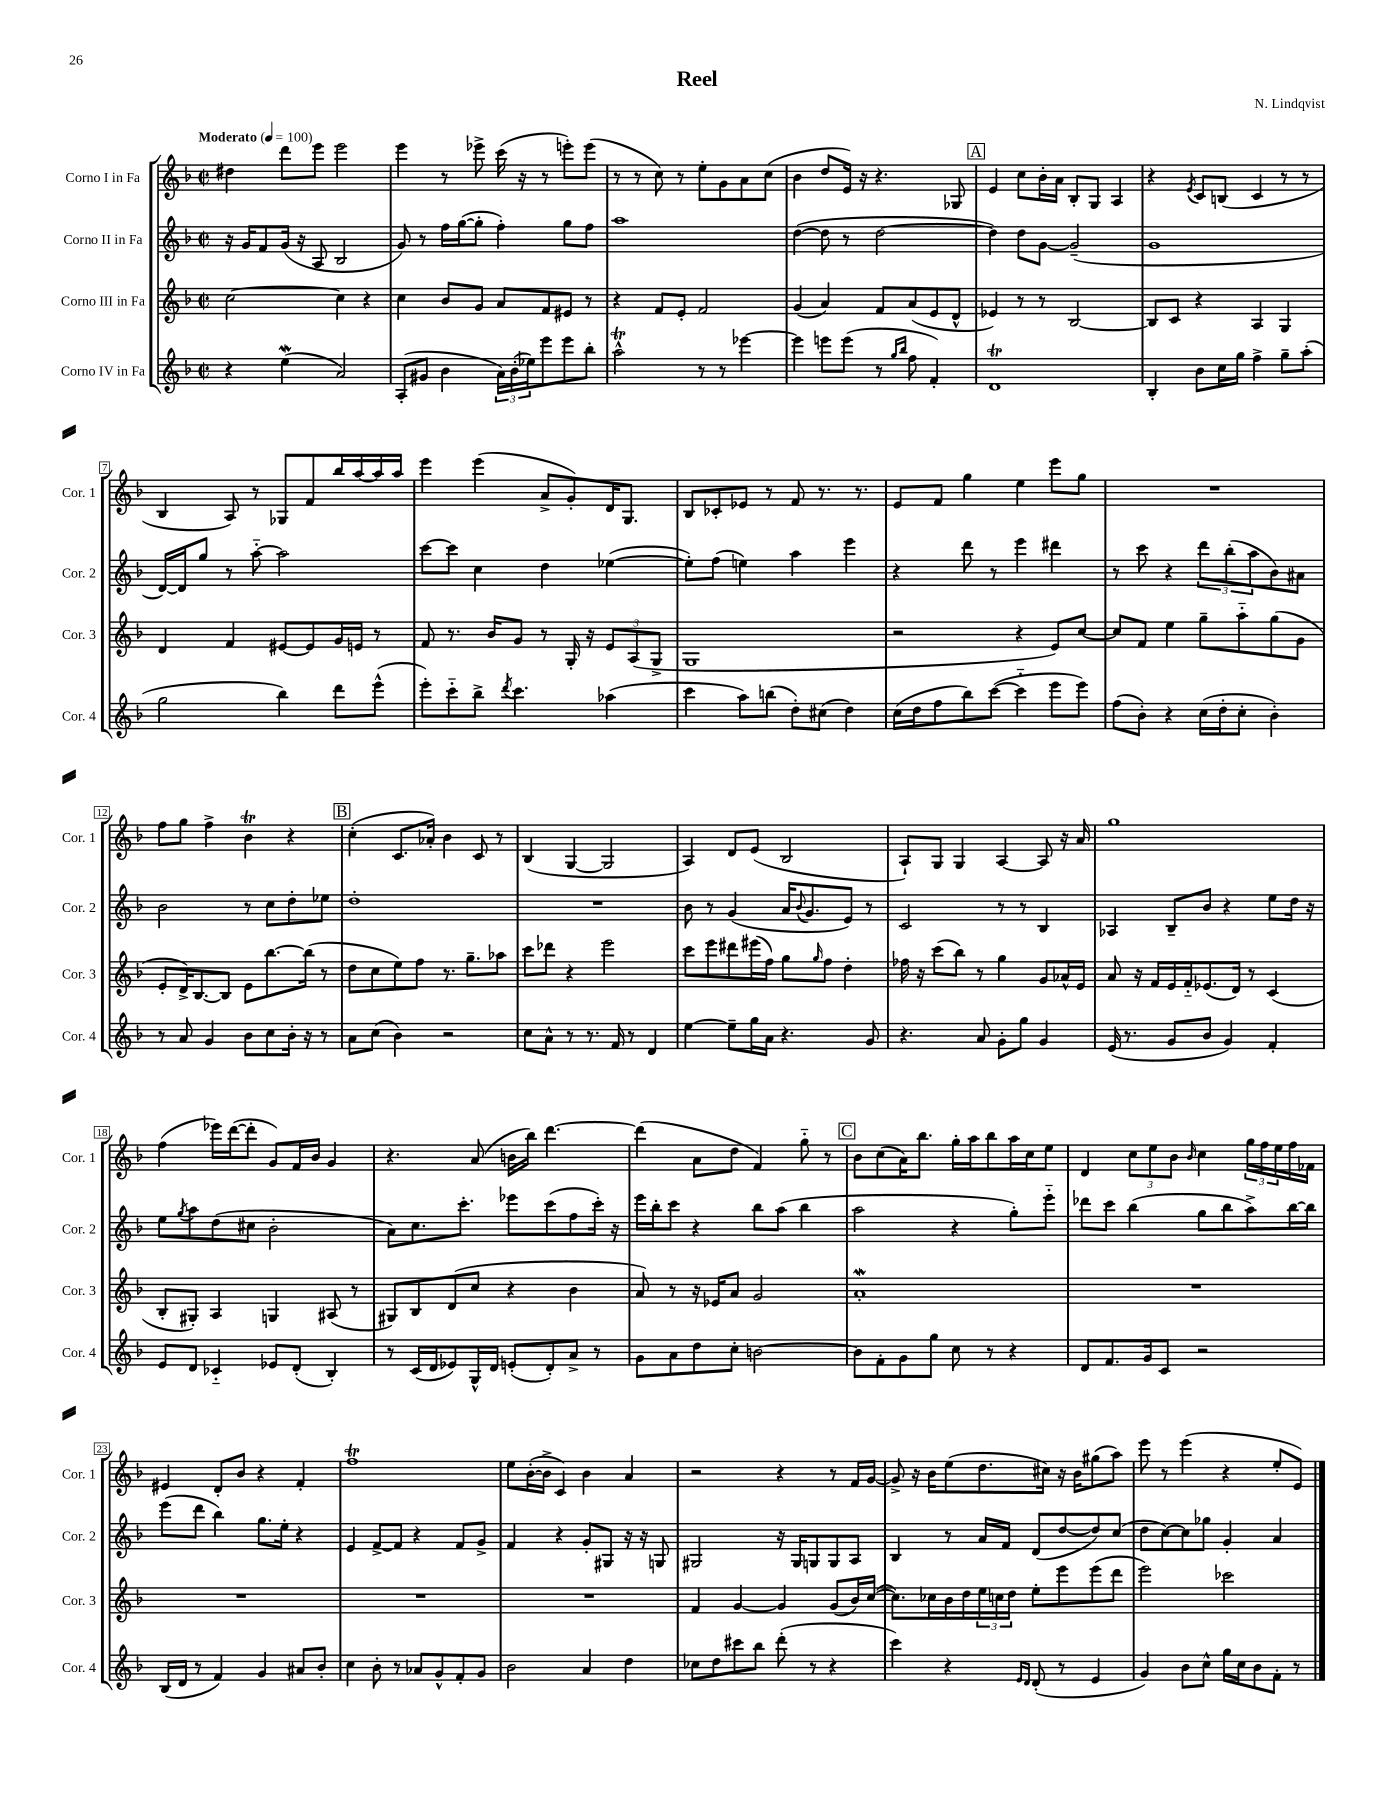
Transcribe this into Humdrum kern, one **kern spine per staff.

**kern	**kern	**kern	**kern
*part4	*part3	*part2	*part1
*staff4	*staff3	*staff2	*staff1
*I"Corno IV in Fa	*I"Corno III in Fa	*I"Corno II in Fa	*I"Corno I in Fa
*I'Cor. 4	*I'Cor. 3	*I'Cor. 2	*I'Cor. 1
*clefG2	*clefG2	*clefG2	*clefG2
*k[b-]	*k[b-]	*k[b-]	*k[b-]
*M2/2	*M2/2	*M2/2	*M2/2
*met(c|)	*met(c|)	*met(c|)	*met(c|)
*MM100	*MM100	*MM100	*MM100
=1	=1	=1	=1
!	!	!	!LO:TX:a:B:t=Moderato
4r	[2cc\	16r	4dd#X\
.	.	16g/KL	.
.	.	8f/	.
(4eeW\	.	(16g/Jk	8ddd\L
.	.	16r	.
.	.	8A/	8eee\J
2a/)	4cc\]	2B-/	2eee\
.	4r	.	.
=2	=2	=2	=2
(8A'/L	4cc\	8g/)	4eee\
8g#X/J	.	8r	.
4b-\	8b-/L	16ff\LL	8r
.	.	([16gg\J	.
.	8g/J	8gg'\J]	8eee-X^\
24a\LL)	8a/L	4ff'\)	(16ccc\
(24b-'\	.	.	.
.	.	.	16r
24ee-X\J)	.	.	.
8eee\	8f/	.	8r
8eee\	8e#X/J	8gg\L	8eeen'\L)
8bb-'\J	8r	8ff\J	(8eee\J
=3	=3	=3	=3
2aat^^\	4r	1aa	8r
.	.	.	8r
.	8f/L	.	8cc\)
.	8e'/J	.	8r
8r	2f/	.	8ee'\L
8r	.	.	8g\
[4eee-X\	.	.	8a\
.	.	.	(8cc\J
=4	=4	=4	=4
4eee-\]	(4g/	([4dd\	4b-\
8eeen\L	4a/)	8dd\]	8dd/L
(8eee\J	.	8r	16e/Jk)
.	.	.	16r
8r	8f/L	[2dd\	4.r
16qqgg/LL	.	.	.
16qqbb-/JJ	.	.	.
8ff\	(8a/	.	.
4f'/)	8e/	.	.
.	8d^^/J	.	8G-X/
!!LO:REH:place=s1:t=A
=5	=5	=5	=5
1dT	4e-X/)	4dd\])	4e/
.	8r	8dd\L	8cc\L
.	8r	[8g\J	16b-'\L
.	.	.	16a\JJ
.	[2B-/	(2g~/]	8B-'/L
.	.	.	8G/J
.	.	.	4A/
=6	=6	=6	=6
4B-'/	8B-/L]	1g	4r
.	8c/J	.	.
.	.	.	8qe/
8b-\L	4r	.	8c/L
16cc\L	.	.	(8Bn/J
16gg\JJ	.	.	.
4ff^\	4A/	.	4c/
8gg~\L	4G/	.	8r
(8aa'\J	.	.	8r
!!LO:LB:g=z
=7	=7	=7	=7
2gg\	4d/	[16d/LL)	4B-/
.	.	16d/J]	.
.	.	8gg/J	.
.	4f/	8r	8A/)
.	.	[8aa\	8r
4bb-\)	[8e#X/L	2aa\]	8G-X/L
.	8e#/]	.	8f/
8ddd\L	16g/L	.	16bb-/L
.	16en/JJ	.	[16aa/
(8eee^^\J	8r	.	16aa/]
.	.	.	16aa/JJ
=8	=8	=8	=8
8eee'\L)	8f/	[8ccc\L	4eee\
8ccc\	8.r	8ccc\J]	.
8bb-^\J	.	4cc\	(4eee\
.	16b-/KL	.	.
8qddd/	.	.	.
4.ccc\	8g/J	.	.
.	8r	4dd\	8a^/L
.	16G'/	.	8g'/)
.	16r	.	.
(4aa-X\	12e/L	([4ee-X\	16d/K
.	.	.	8.G/J
.	(12A/	.	.
.	12G^/J	.	.
=9	=9	=9	=9
4ccc\	1G	8ee-'\L])	8B-/L
.	.	(8ff\J	8c-X'/
8aa\L)	.	4een\)	8e-X/J
(8bbn\J	.	.	8r
8dd'\L)	.	4aa\	8f/
(8cc#X\J	.	.	8.r
4dd\)	.	4eee\	.
.	.	.	8.r
=10	=10	=10	=10
(16cc\LL	2r	4r	8e/L
16dd\J	.	.	.
8ff\	.	.	8f/J
8bb-\)	.	8ddd\	4gg\
([8ccc\J	.	8r	.
4ccc\]	4r	4eee\	4ee\
8eee\L	8e/L)	4ddd#X\	8eee\L
8eee\J)	[8cc/J	.	8gg\J
=11	=11	=11	=11
(8ff\L	8cc/L]	8r	1r
8b-'\J)	8f/J	8ccc\	.
4r	4ee\	4r	.
(16cc\LL	8gg~\L	12ddd\L	.
16dd'\J	.	.	.
.	.	(12bb-'\	.
8cc'\J	8aa\	.	.
.	.	12aa\	.
4b-'\)	(8gg\	8b-\)	.
.	8g\J	8a#X\J	.
!!LO:LB:g=z
=12	=12	=12	=12
8r	8e'/L	2b-\	8ff\L
8a/	16d^/K)	.	8gg\J
.	[8.B-/	.	.
4g/	.	.	4ff^\
.	8B-/J]	.	.
8b-\L	8e\L	8r	4b-T\
8cc\	[8.bb-\	8cc\L	.
16b-'\Jk	.	8dd'\	4r
16r	(16bb-\Jk]	.	.
8r	8r	8ee-X\J	.
!!LO:REH:place=s1:t=B
=13	=13	=13	=13
8a\L	8dd\L	1dd'	(4cc'\
(8cc\J	8cc\	.	.
4b-\)	8ee\)	.	8.c/L
.	8ff\J	.	.
.	.	.	16a-X'/Jk)
2r	8.r	.	4b-\
.	8.gg~\L	.	.
.	.	.	8c/
.	8aa-X\J	.	8r
=14	=14	=14	=14
8cc\L	8ccc\L	1r	(4B-/
8a^^\J	8ddd-X\J	.	.
8r	4r	.	[4G/
8.r	.	.	.
.	2eee\	.	2G/]
16f/	.	.	.
8r	.	.	.
4d/	.	.	.
=15	=15	=15	=15
[4ee\	8ccc\L	8b-\	4A/)
.	8eee\	8r	.
8ee~\L]	8ddd#X\	(4g/	8d/L
16gg\L	(16eee#X\L	.	(8e/J
16a\JJ	16ff\JJ)	.	.
4.r	8gg\L	16a/KL	2B-/
.	.	8qqb-/	.
.	.	8.g/	.
.	16qqgg/	.	.
.	8ff\J	.	.
.	4dd'\	8e/J)	.
8g/	.	8r	.
=16	=16	=16	=16
4.r	16ff-X\	2c/	8A`/L)
.	16r	.	.
.	(8ccc\L	.	8G/J
.	8bb-\J)	.	4G/
8a/	8r	.	.
8g'\L	4gg\	8r	[4A/
8gg\J	.	8r	.
4g/	8g/L	4B-/	8A/]
.	16a-X^^/L	.	16r
.	16e/JJ	.	16a/
=17	=17	=17	=17
(16e/	8a/	4A-X/	1gg
8.r	.	.	.
.	16r	.	.
.	16f/LL	.	.
8g/L	16e/	8B-~/L	.
.	16f/J	.	.
8b-/J	(8.e-X/	8b-/J	.
4g/)	.	4r	.
.	16d/Jk)	.	.
.	8r	.	.
4f'/	(4c/	8ee\L	.
.	.	16dd\Jk	.
.	.	16r	.
!!LO:LB:g=z
=18	=18	=18	=18
8e/L	8B-'/L	8ee\L	(4ff\
.	.	8qgg/	.
8d/J	8G#X'/J)	8aa\	.
4c-X/	4A/	(8dd\	16eee-X\LL)
.	.	.	([16ddd\J
.	.	8cc#X\J	8ddd'\J]
8e-X/L	4Gn/	2b-'\	8g/L)
(8d'/J	.	.	16f/L
.	.	.	16b-/JJ
4B-'/)	(8A#X/	.	4g/
.	8r	.	.
=19	=19	=19	=19
8r	8G#X/L)	8a\L)	4.r
(16c/LL	8B-/	8.cc\	.
16d/J	.	.	.
8e-X/)	(8d/	.	.
.	.	8.ccc'\J	.
16G^^/L	8cc/J	.	(8a/
16d/JJ	.	.	.
(8en'/L	4r	8eee-X\L	16bn\LL
.	.	.	16bb-\JJ)
8d'/)	.	(8ccc\	[4.ddd\
8a^/J	4b-\	8ff\	.
8r	.	16ccc'\Jk)	.
.	.	16r	.
=20	=20	=20	=20
8g\L	8a/)	16eee\LL	(4ddd\]
.	.	16bb-'\J	.
8a\	8r	8ccc\J	.
8dd\	16r	4r	8a\L
.	16e-X/KL	.	.
8cc'\J	8a/J	.	8dd\J
[2bn\	2g/	8bb-\L	4f/)
.	.	(8aa\J	.
.	.	4bb-\	8gg\
.	.	.	8r
!!LO:REH:place=s1:t=C
=21	=21	=21	=21
8b\L]	1aW'	2aa\	8b-\L
8f'\	.	.	(8cc\
8g\	.	.	16a\K)
.	.	.	8.bb-\J
8gg\J	.	.	.
8cc\	.	4r	16gg'\LL
.	.	.	16aa\J
8r	.	.	8bb-\
4r	.	8gg'\L)	16aa\L
.	.	.	16cc\J
.	.	8eee\J	8ee\J
=22	=22	=22	=22
8d/L	1r	8ddd-X\L	4d/
8.f/	.	8ccc\J	.
.	.	(4bb-\	12cc\L
16g/k	.	.	.
.	.	.	12ee\
8c/J	.	.	.
.	.	.	12b-\J
.	.	.	16qqb-/
2r	.	8gg\L	4cc\
.	.	8bb-\	.
.	.	8aa^\)	24gg\LL
.	.	.	24ff\
.	.	.	24ee\
.	.	[16bb-\L	16ff\
.	.	16bb-\JJ]	16f-X\JJ
!!LO:LB:g=z
=23	=23	=23	=23
(16B-/LL	1r	(8eee\L	4e#X/
16d/JJ	.	.	.
8r	.	8ddd\J	.
4f/)	.	4bb-\)	8d'/L
.	.	.	8b-/J
4g/	.	8.gg\L	4r
.	.	16ee'\Jk	.
8a#X/L	.	4r	4f'/
8b-'/J	.	.	.
=24	=24	=24	=24
4cc\	1r	4e/	1ffT
8b-'\	.	[8f^/L	.
8r	.	8f/J]	.
8a-X/L	.	4r	.
8g^^/	.	.	.
8f'/	.	8f/L	.
8g/J	.	8g^/J	.
=25	=25	=25	=25
2b-\	1r	4f/	8ee\L
.	.	.	([16b-'\L
.	.	.	16b-^\JJ]
.	.	4r	4c/)
4a/	.	8g'/L	4b-\
.	.	8G#X/J	.
4dd\	.	16r	4a/
.	.	16r	.
.	.	8Gn/	.
=26	=26	=26	=26
8cc-X\L	4f/	2G#X/	2r
8dd\	.	.	.
8ccc#X\	[4g/	.	.
8bb-\J	.	.	.
(8ddd'\	4g/]	16r	4r
.	.	16G#/KL	.
8r	.	8Gn/	.
4r	(8g/L	8G/	8r
.	16b-/L)	8A/J	16f/LL
.	([16cc/JJ	.	[16g/JJ
=27	=27	=27	=27
4ccc\)	8.cc\L])	4B-/	8g^/]
.	.	.	16r
.	16cc-X\L	.	16b-\KL
4r	16b-\	8r	(8ee\
.	16dd\	.	.
.	24ee\	16a/LL	8.dd\
.	24ccn\	.	.
.	.	16f/JJ	.
.	24dd\JJ	.	.
16qqe/LL	.	.	.
16qqd/JJ	.	.	.
(8d'/	8ee'\L	(8d/L	.
.	.	.	16cc#X\Jk)
8r	8eee\	[8dd/	16r
.	.	.	16b-\KL
4e/	(8eee\	8dd/])	(8gg#X\
.	8ddd\J	(8cc/J	8aa\J)
=28	=28	=28	=28
4g/)	2eee\)	8dd\L	8eee\
.	.	[8cc\)	8r
8b-\L	.	8cc\]	(4eee\
8cc^^\J	.	8gg-X\J	.
16gg\LL	2ccc-X\	4g'/	4r
16cc\J	.	.	.
8b-\	.	.	.
8f'\J	.	4a/	8ee'/L
8r	.	.	8e/J)
==	==	==	==
*-	*-	*-	*-
